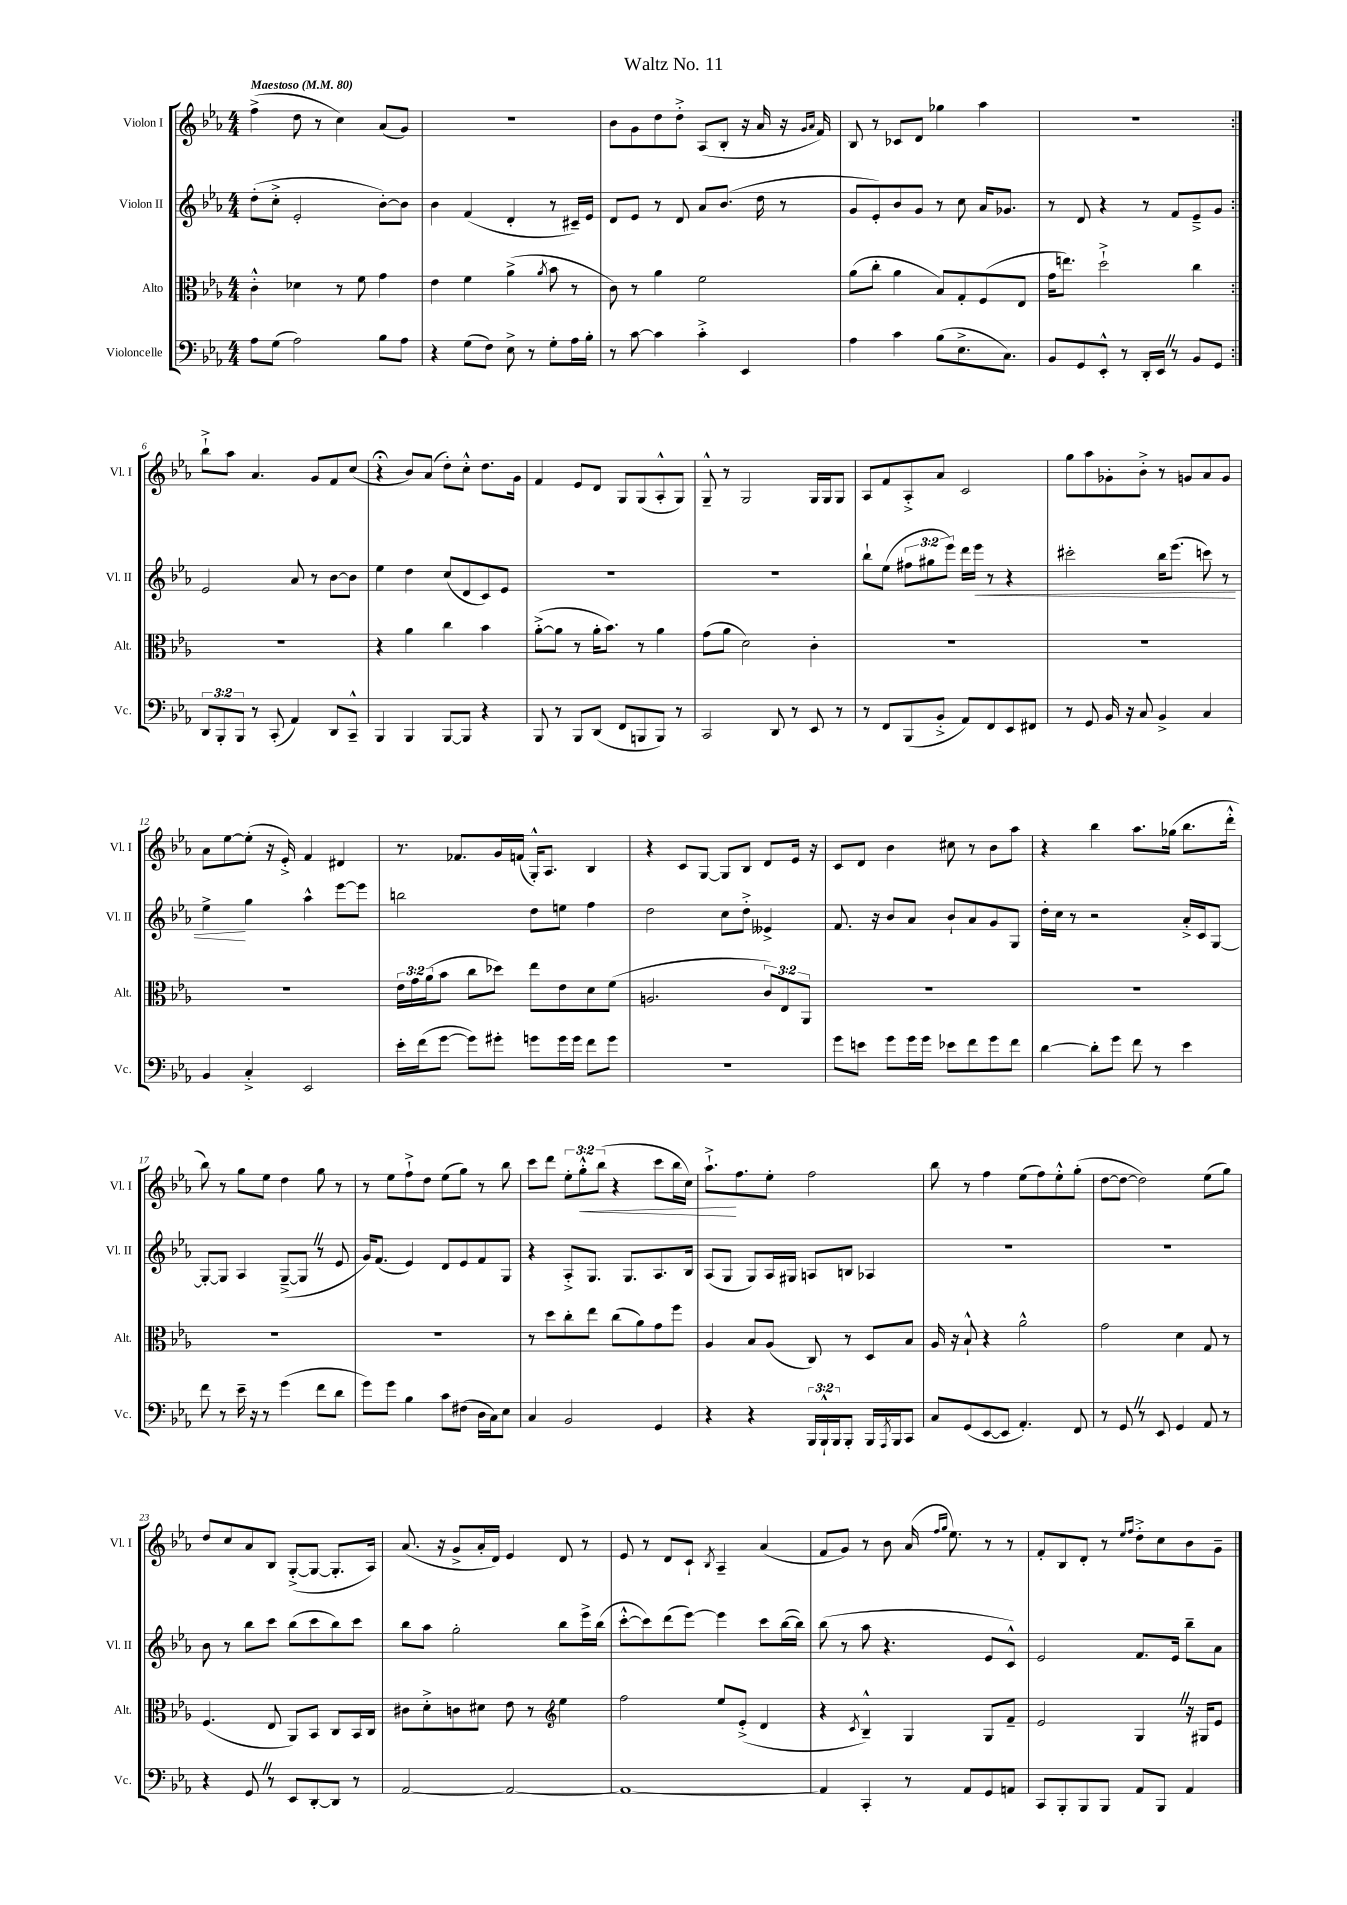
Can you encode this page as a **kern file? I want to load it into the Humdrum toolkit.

**kern	**kern	**kern	**dynam	**kern	**dynam
*part4	*part3	*part2	*part2	*part1	*part1
*staff4	*staff3	*staff2	*staff2	*staff1	*staff1
*I"Violoncelle	*I"Alto	*I"Violon II	*	*I"Violon I	*
*I'Vc.	*I'Alt.	*I'Vl. II	*	*I'Vl. I	*
*clefF4	*clefC3	*clefG2	*	*clefG2	*
*k[b-e-a-]	*k[b-e-a-]	*k[b-e-a-]	*	*k[b-e-a-]	*
*M4/4	*M4/4	*M4/4	*	*M4/4	*
*MM80	*MM80	*MM80	*	*MM80	*
=1	=1	=1	=1	=1	=1
!	!	!	!	!LO:TX:a:B:t=Maestoso	!
8A-\L	4c'^^\	(8dd'\L	.	(4ff^\	.
(8G\J	.	8cc'^\J	.	.	.
2A-\)	4d-X\	2e-'/	.	8dd\	.
.	.	.	.	8r	.
.	8r	.	.	4cc\)	.
.	8f\	.	.	.	.
8B-\L	4g\	[8b-'\L)	.	(8a-/L	.
8A-\J	.	8b-\J]	.	8g/J)	.
=2	=2	=2	=2	=2	=2
4r	4e-\	4b-\	.	1r	.
(8G\L	4f\	(4f/	.	.	.
8F\J)	.	.	.	.	.
8E-^\	(4a-^\	4d'/	.	.	.
8r	.	.	.	.	.
.	8qa-/	.	.	.	.
8G'\L	8b-\	8r	.	.	.
16A-\L	8r	16c#X~/LL)	.	.	.
16B-'\JJ	.	16e-/JJ	.	.	.
=3	=3	=3	=3	=3	=3
8r	8c\)	8d/L	.	8b-\L	.
[8c\	8r	8e-/J	.	8g\	.
4c\]	4a-\	8r	.	8dd\	.
.	.	8d/	.	8dd'^\J	.
4c'^\	2f\	8a-/L	.	(8A-/L	.
.	.	(8.b-/J	.	8B-'/J	.
4EE-/	.	.	.	16r	.
.	.	16dd\	.	16a-/	.
.	.	8r	.	16r	.
.	.	.	.	16qqg/LL	.
.	.	.	.	16qqa-/JJ	.
.	.	.	.	16f/)	.
=4	=4	=4	=4	=4	=4
4A-\	(8a-\L	8g/L	.	8B-/	.
.	8cc'\J	8e-'/)	.	8r	.
4c\	4a-\	8b-/	.	8c-X/L	.
.	.	8g/J	.	8d/J	.
(8B-\L	8B-/L)	8r	.	4gg-X\	.
8.E-^\	8G'/	8cc\	.	.	.
.	(8F/	16a-/KL	.	4aa-\	.
8.C\J)	.	8.g-X/J	.	.	.
.	8E-/J	.	.	.	.
=5	=5	=5	=5	=5	=5
8BB-/L	16g\KL	8r	.	1r	.
.	8.een\J)	.	.	.	.
8GG/	.	8d/	.	.	.
8EE-'^^/J	2dd`^\	4r	.	.	.
8r	.	.	.	.	.
16DD'/LL	.	8r	.	.	.
16EE-Z/JJ	.	.	.	.	.
8r	.	8f/L	.	.	.
8BB-/L	4cc\	8e-~^/	.	.	.
8GG/J	.	8g/J	.	.	.
!!LO:LB:g=z
=6:|!	=6:|!	=6:|!	=6:|!	=6:|!	=6:|!
12DD/L	1r	2e-/	.	8bb-`^\L	.
12BBB-'/	.	.	.	.	.
.	.	.	.	8aa-\J	.
12BBB-/J	.	.	.	.	.
8r	.	.	.	4.a-/	.
(8CC'/	.	.	.	.	.
4AA-/)	.	8a-/	.	.	.
.	.	8r	.	8g/L	.
8DD/L	.	[8b-\L	.	8f/	.
8CC~^^/J	.	8b-\J]	.	(8cc/J	.
=7	=7	=7	=7	=7	=7
4BBB-/	4r	4ee-\	.	4r;<	.
4BBB-/	4a-\	4dd\	.	8b-/L)	.
.	.	.	.	(8a-/J	.
[8BBB-/L	4cc\	(8cc/L	.	8dd'\L)	.
8BBB-/J]	.	8d/	.	8cc'^^\J	.
4r	4b-\	8c/)	.	8.dd\L	.
.	.	8e-/J	.	.	.
.	.	.	.	16g\Jk	.
=8	=8	=8	=8	=8	=8
8BBB-/	([8a-'^\L	1r	.	4f/	.
8r	8a-\J]	.	.	.	.
8BBB-/L	8r	.	.	8e-/L	.
(8DD/J	16a-'\KL	.	.	8d/J	.
.	8.b-\J)	.	.	.	.
8FF/L	.	.	.	8G/L	.
8BBBn/	8r	.	.	(8G/	.
8BBB/J)	4a-\	.	.	8A-'^^/	.
8r	.	.	.	8G/J)	.
=9	=9	=9	=9	=9	=9
2CC/	(8g\L	1r	.	8G~^^/	.
.	8a-\J	.	.	8r	.
.	2d\)	.	.	2G/	.
8DD/	.	.	.	.	.
8r	.	.	.	.	.
8EE-/	4c'\	.	.	16G/LL	.
.	.	.	.	16G/J	.
8r	.	.	.	8G/J	.
=10	=10	=10	=10	=10	=10
8r	1r	8bb-`\L	.	8A-/L	.
8FF/L	.	(8ee-\J	.	8f/	.
(8BBB-/	.	12ff#X\L	.	8A-'^/	.
.	.	12gg#X\	.	.	.
8BB-'^/J	.	.	.	8a-/J	.
.	.	12eee-\J)	.	.	.
8AA-/L)	.	16ddd\LL	.	2c/	.
!	!	!	!LO:HP:b	!	!
.	.	16eee-\JJ	<	.	.
8FF/	.	8r	.	.	.
8EE-/	.	4r	.	.	.
8FF#X/J	.	.	.	.	.
=11	=11	=11	=11	=11	=11
8r	1r	2ccc#X'\	.	8gg\L	.
8GG/	.	.	.	8aa-\	.
16BB-/	.	.	.	8g-X'\	.
16r	.	.	.	.	.
8C/	.	.	.	8b-'^\J	.
4BB-^/	.	16bb-\KL	.	8r	.
.	.	(8.eee-\J	.	.	.
.	.	.	.	8gn/L	.
4C/	.	8cccn\)	.	8a-/	.
.	.	8r	.	8g/J	.
!!LO:LB:g=z
=12	=12	=12	=12	=12	=12
4BB-/	1r	4ee-^\	.	8a-\L	.
.	.	.	.	[8ee-\	.
4C'^/	.	4gg\	[	(8ee-'\J]	.
.	.	.	.	16r	.
.	.	.	.	16e-'^/)	.
2EE-/	.	4aa-^^\	.	4f/	.
.	.	[8eee-\L	.	4d#X/	.
.	.	8eee-\J]	.	.	.
=13	=13	=13	=13	=13	=13
16e-'\LL	24e-\LL	2bbn\	.	8.r	.
.	24g\	.	.	.	.
(16f\J	.	.	.	.	.
.	(24a-\J	.	.	.	.
[8g\J	8b-\J	.	.	.	.
.	.	.	.	8.f-X/L	.
8g\L])	8cc\L	.	.	.	.
8g#X'\J	8dd-X\J)	.	.	16g/L	.
.	.	.	.	(16fn/JJ	.
8gn\L	8ee-\L	8dd\L	.	16G'^^/KL)	.
.	.	.	.	8.A-/J	.
16g\L	8e-\	8een\J	.	.	.
16g\JJ	.	.	.	.	.
8f\L	8d\	4ff\	.	4B-/	.
8g\J	(8f\J	.	.	.	.
=14	=14	=14	=14	=14	=14
1r	2.An/	2dd\	.	4r	.
.	.	.	.	8c/L	.
.	.	.	.	[8G/J	.
.	.	8cc\L	.	8G/L]	.
.	.	8dd'^\J	.	8B-/J	.
.	12c/L)	4e--X^/	.	8d/L	.
.	12E-/	.	.	.	.
.	.	.	.	16e-/Jk	.
.	12AA-/J	.	.	.	.
.	.	.	.	16r	.
=15	=15	=15	=15	=15	=15
8g\L	1r	8.f/	.	8c/L	.
8en\J	.	.	.	8d/J	.
.	.	16r	.	.	.
8g\L	.	8b-/L	.	4b-\	.
16g\L	.	8a-/J	.	.	.
16g\JJ	.	.	.	.	.
8e-X\L	.	8b-`/L	.	8cc#X\	.
8f\	.	8a-/	.	8r	.
8g\	.	8g/	.	8b-\L	.
8f\J	.	8G/J	.	8aa-\J	.
=16	=16	=16	=16	=16	=16
[4d\	1r	16dd'\LL	.	4r	.
.	.	16cc\JJ	.	.	.
.	.	8r	.	.	.
8d'\L]	.	2r	.	4bb-\	.
8g\J	.	.	.	.	.
8f\	.	.	.	8.aa-\L	.
8r	.	.	.	.	.
.	.	.	.	(16gg-X\Jk	.
4e-\	.	16a-'^/LL	.	8.bb-\L	.
.	.	16c/J	.	.	.
.	.	[8G/J	.	.	.
.	.	.	.	16ddd'^^\Jk	.
!!LO:LB:g=z
=17	=17	=17	=17	=17	=17
8f\	1r	8G'/L_	.	8bb-\)	.
8r	.	8G/J]	.	8r	.
16e-~\	.	4A-/	.	8gg\L	.
16r	.	.	.	.	.
8r	.	.	.	8ee-\J	.
(4g\	.	([8G~^/L	.	4dd\	.
.	.	8GZ/J]	.	.	.
8f\L	.	8r	.	8gg\	.
8d\J	.	8e-/	.	8r	.
=18	=18	=18	=18	=18	=18
8g\L)	1r	16g/KL)	.	8r	.
.	.	(8.f/J	.	.	.
8g\J	.	.	.	8ee-\L	.
4B-\	.	4e-/)	.	8ff`^\	.
.	.	.	.	8dd\J	.
8c\L	.	8d/L	.	(8ee-\L	.
(8F#X\J	.	8e-/	.	8gg\J)	.
16D\LL	.	8f/	.	8r	.
16C\J)	.	.	.	.	.
8E-\J	.	8G/J	.	8bb-\	.
=19	=19	=19	=19	=19	=19
4C/	8r	4r	.	8ccc\L	.
.	8dd\L	.	.	8ddd\J	.
2BB-/	8cc'\	8A-'^/L	.	12ee-'\L	.
!	!	!	!	!	!LO:HP:b
.	.	.	.	12gg'^^\	<
.	8ee-\J	8.G/J	.	.	.
.	.	.	.	(12bb-\J	.
.	(8cc\L	.	.	4r	.
.	.	8.G/L	.	.	.
.	8a-\)	.	.	.	.
4GG/	8g\	8.A-/	.	8ccc\L	.
.	8ff\J	.	.	16bb-\L	.
.	.	16B-/Jk	.	16cc\JJ)	.
=20	=20	=20	=20	=20	=20
4r	4A-/	(8A-/L	.	8.aa-`^\L	.
.	.	8G/J	.	.	.
.	.	.	.	8.ff\	[
4r	8B-/L	8G/L)	.	.	.
.	(8A-/J	16A-/L	.	8ee-'\J	.
.	.	16G#X/JJ	.	.	.
24BBB-/LL	8C/)	8An/L	.	2ff\	.
24BBB-`^^/	.	.	.	.	.
24BBB-/J	.	.	.	.	.
8BBB-'/J	8r	8Bn/J	.	.	.
16BBB-/LL	8D/L	4A-X/	.	.	.
8qAAA-/	.	.	.	.	.
16BBB-/J	.	.	.	.	.
8CC/J	8B-/J	.	.	.	.
=21	=21	=21	=21	=21	=21
8C/L	16A-/	1r	.	8bb-\	.
.	16r	.	.	.	.
(8GG/	8B-`^^/	.	.	8r	.
[8EE-/	4r	.	.	4ff\	.
8EE-/J]	.	.	.	.	.
4.AA-'/)	2a-^^\	.	.	(8ee-\L	.
.	.	.	.	8ff\)	.
.	.	.	.	8ee-'^^\	.
8FF/	.	.	.	(8gg'\J	.
=22	=22	=22	=22	=22	=22
8r	2g\	1r	.	[8dd\L	.
8GGZ/	.	.	.	8dd\J_	.
8r	.	.	.	2dd\])	.
8EE-/	.	.	.	.	.
4GG/	4d\	.	.	.	.
8AA-/	8G/	.	.	(8ee-\L	.
8r	8r	.	.	8gg\J)	.
!!LO:LB:g=z
=23	=23	=23	=23	=23	=23
4r	(4.F/	8b-\	.	8dd/L	.
.	.	8r	.	8cc/	.
8GGZ/	.	8bb-\L	.	8a-/	.
8r	8E-/	8ccc\J	.	8B-/J	.
8EE-/L	8AA-/L)	(8bb-\L	.	([8G'^/L	.
[8DD'/	8BB-/J	8ccc\	.	8G/J_	.
8DD/J]	8C/L	8bb-\)	.	8.G'/L]	.
8r	16BB-/L	8ccc\J	.	.	.
.	16C/JJ	.	.	16A-/Jk)	.
=24	=24	=24	=24	=24	=24
[2AA-/	8c#X\L	8bb-\L	.	(8.a-/	.
.	8d'^\	8aa-\J	.	.	.
.	.	.	.	16r	.
.	8cn\	2gg'\	.	8g^/L	.
.	8d#X\J	.	.	16a-'/L	.
.	.	.	.	16d/JJ)	.
2AA-/_	8e-\	.	.	4e-/	.
.	8r	.	.	.	.
*	*clefG2	*	*	*	*
.	4ee-\	8bb-\L	.	8d/	.
.	.	16eee-^\L	.	8r	.
.	.	(16bb-\JJ	.	.	.
=25	=25	=25	=25	=25	=25
1AA-_	2ff\	[8ccc'^^\L	.	8e-/	.
.	.	8ccc\])	.	8r	.
.	.	(8ddd\	.	8d/L	.
.	.	[8eee-\J)	.	8c`/J	.
.	.	.	.	8qB-/	.
.	8ee-/L	4eee-\]	.	4A-~/	.
.	(8e-'^/J	.	.	.	.
.	4d/	8ccc\L	.	(4a-/	.
.	.	([16bb-\L	.	.	.
.	.	16bb-\JJ])	.	.	.
=26	=26	=26	=26	=26	=26
4AA-/]	4r	(8bb-\	.	8f/L	.
.	.	8r	.	8g/J)	.
.	8qc/	.	.	.	.
4CC'/	4B-~^^/)	8aa-\	.	8r	.
.	.	4.r	.	8b-\	.
8r	4G/	.	.	(16a-/	.
.	.	.	.	16qqff/LL	.
.	.	.	.	16qqgg/JJ	.
.	.	.	.	8.ee-\)	.
8AA-/L	.	.	.	.	.
8GG/	8G/L	8e-/L	.	8r	.
8AAn/J	8f~/J	8c^^/J)	.	8r	.
=27	=27	=27	=27	=27	=27
8CC/L	2e-/	2e-/	.	8f'/L	.
8BBB-'/	.	.	.	8B-/	.
8BBB-/	.	.	.	8d'/J	.
8BBB-/J	.	.	.	8r	.
.	.	.	.	16qqee-/LL	.
.	.	.	.	16qqff/JJ	.
8AA-/L	4GZ/	8.f/L	.	8dd'^\L	.
8BBB-/J	.	.	.	8cc\	.
.	.	16e-/Jk	.	.	.
4AA-/	16r	8bb-~\L	.	8b-\	.
.	16G#X/KL	.	.	.	.
.	8e-/J	8a-\J	.	8g~\J	.
==	==	==	==	==	==
*-	*-	*-	*-	*-	*-
